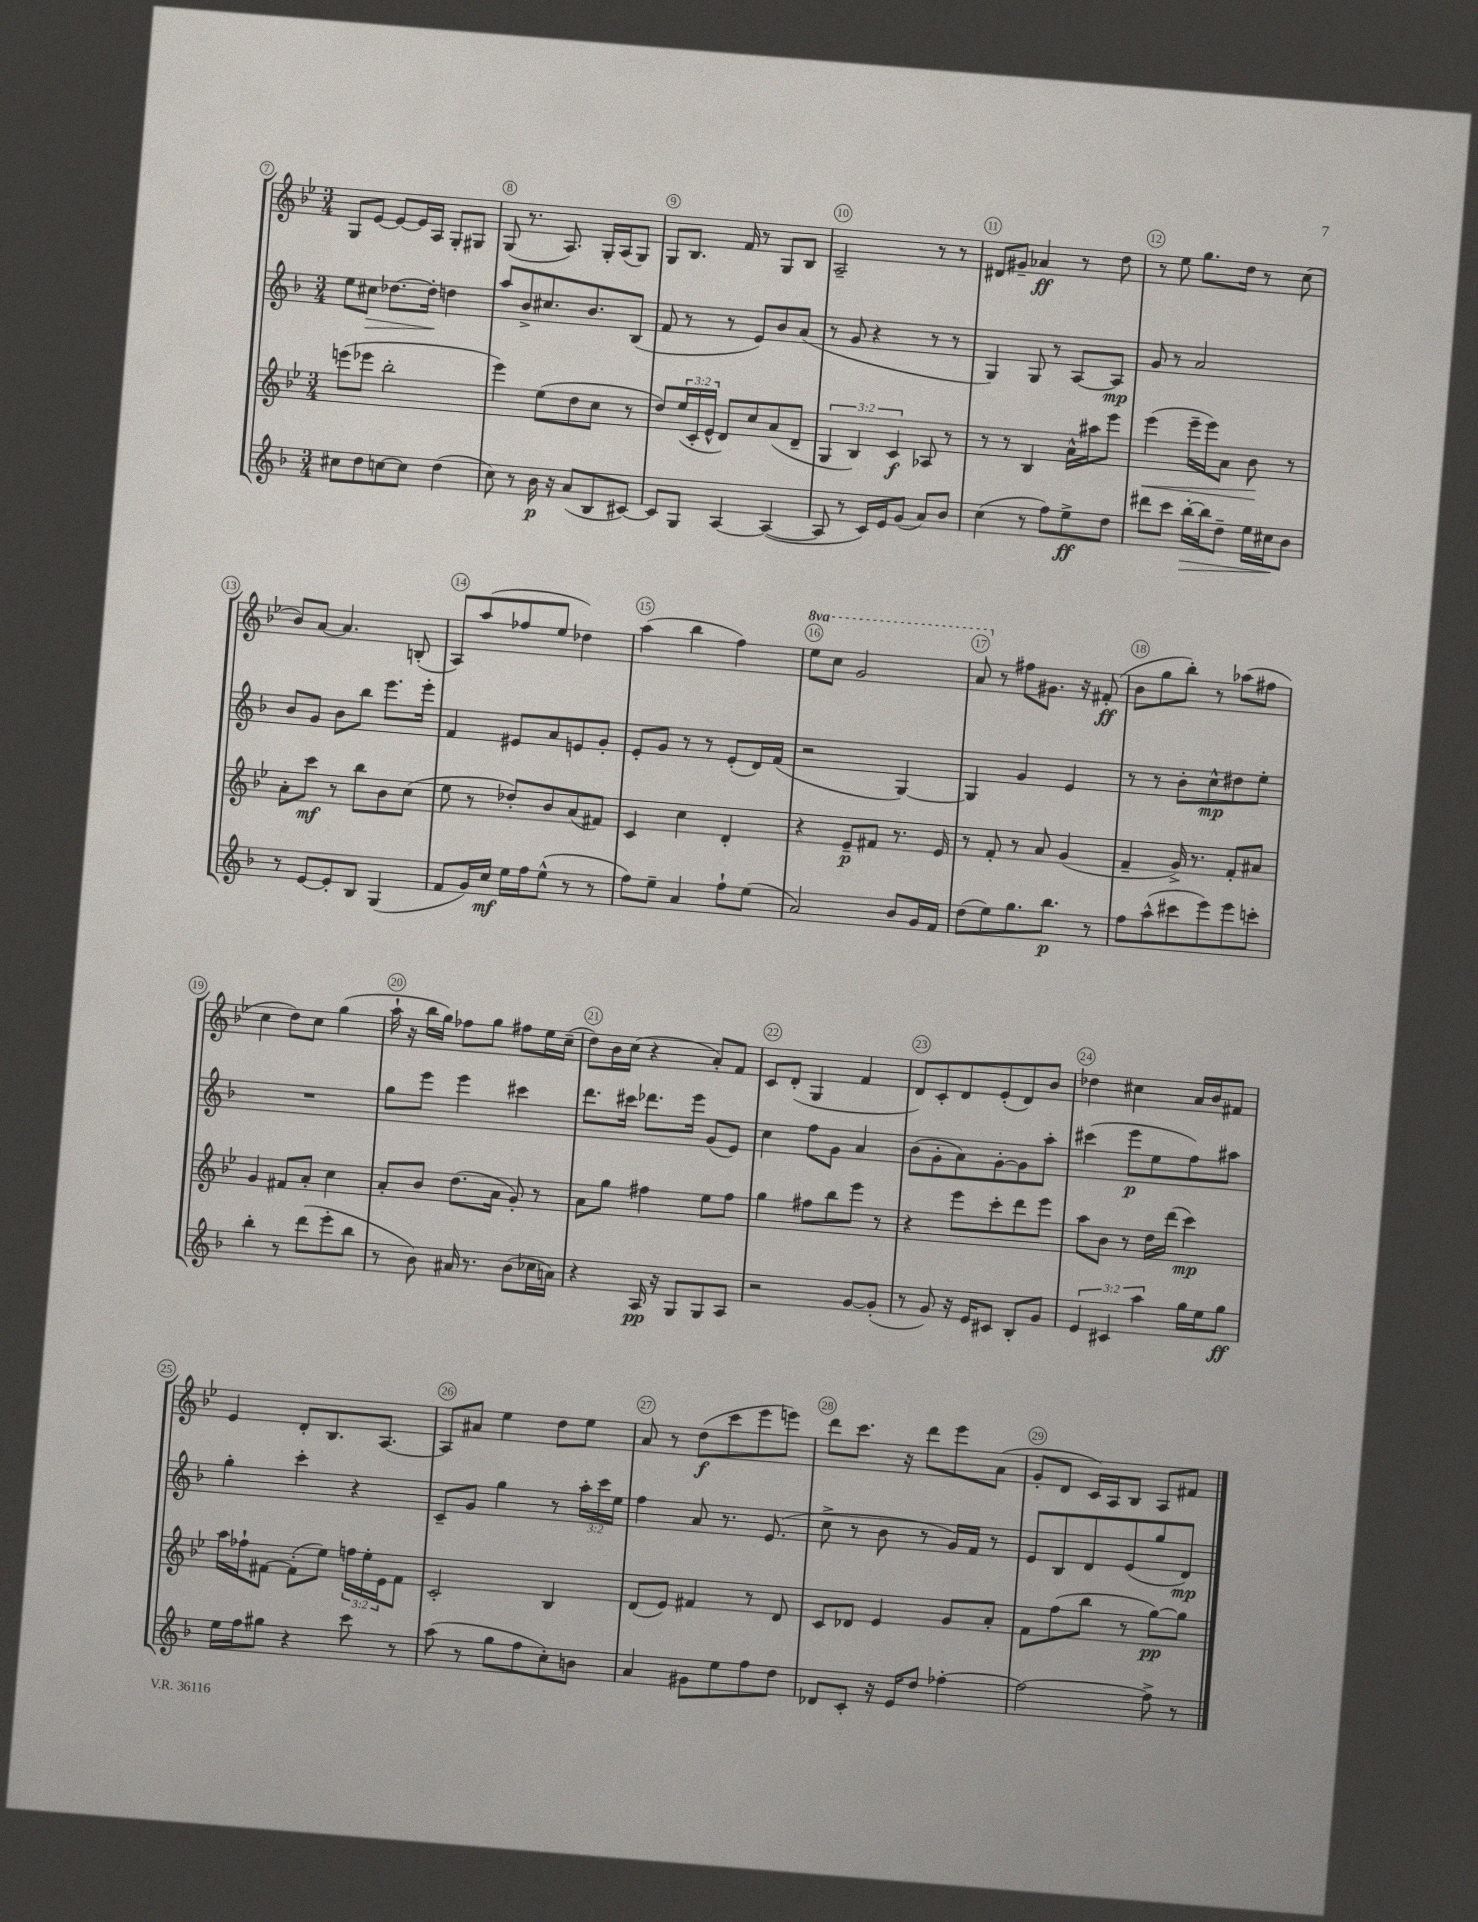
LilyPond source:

<<
\new StaffGroup <<
\new Staff = "s0" {
    \clef treble \key bes \major \numericTimeSignature \time 3/4 \set Staff.ottavationMarkups = #ottavation-simple-ordinals
    g8 ees'8~ ees'8~ ees'16 a16 g8-. gis8 |
    g8( r8. a8.) g16-. a16( g8) |
    g8 bes8. f'16 r8 g8 bes8 |
    a2-- r8 r8 |
    dis'8 gis'8-- aes'4\ff r8 d''8 |
    r8 ees''8 g''8. d''16 r8 c''8( |
    bes'8) a'8~ a'4. b8-.( |
    a8) a''8( fes''8 ees''8 des''4) |
    a''4( bes''4 f''4) |
    \ottava #1 ees'''8 c'''8 g''2 |
    a''8 \ottava #0 r8 fis''8 gis'8. r16 fis'8-.\ff( |
    bes'8 g''8 bes''8-.) r8 aes''8( fis''8 |
    c''4 d''8) c''8 g''4( |
    a''16-! r16 bes''16 g''16) fes''8 g''8 fis''8 ees''16 c''16--( |
    d''8) bes'16 c''16( r4 a'8-.) f'8 |
    c'8 d'8-.( g4 f'4 |
    d'8) c'8-. d'8 ees'8-.( d'8) bes'8 |
    des''4 cis''4 a'16 bes'16 fis'8 |
    ees'4 d'8-. bes8. a8.~ |
    a8 ais'8 ees''4 d''8 ees''8 |
    a'8 r8 d''8\f( c'''8 ees'''8 e'''8) |
    d'''8 c'''8. r16 d'''8 ees'''8 a'8( |
    g'8-. d'8 c'16) a16 bes8 a8 fis'8 \bar "|." |
}
\new Staff = "s1" {
    \clef treble \key f \major \numericTimeSignature \time 3/4 \override Staff.TupletNumber.text = #tuplet-number::calc-fraction-text
    e''8 cis''8\> des''8.~ des''16-.\! d''4 |
    a''8 bes'8-> cis''8. bes'8. bes8( |
    f'8 r8 r8 e'8) bes'8 a'8( |
    r8 g'8 r4 r8 r8 |
    g4) g8 r8 a8~ a8\mp |
    g'8 r8 a'2 |
    bes'8 g'8 bes'8 bes''8 e'''8. e'''16-. |
    f'4 eis'8 a'8 e'8 g'8-. |
    e'8-. g'8 r8 r8 e'8-.( d'16) f'16( |
    r2 g4~) |
    g4 g'4 e'4 |
    r8 r8 bes'8-. c''8-^\mp dis''8 e''8-. |
    R2. |
    g''8 e'''8 e'''4 cis'''4 |
    d'''8. cis'''16 des'''8. e'''16 g'8( e'8) |
    c''4 f''8 g'8 a'4 |
    bes'8( g'8-. a'8) g'8~-. g'8 a''8-. |
    cis'''4( e'''8\p e''8 f''8) ais''8 |
    g''4-. c'''4-. r4 |
    c'8-- g'8 g''4 r8 \tuplet 3/2 { a''16-. c'''16 e''16 } |
    f''4 a'8 r8. e'8.( |
    c''8-> r8 bes'8 r8 g'16) f'16 r8 |
    e'8 bes8 d'8 e'8( g''8 d'8\mp) \bar "|." |
}
\new Staff = "s2" {
    \clef treble \key bes \major \numericTimeSignature \time 3/4 \override Staff.TupletNumber.text = #tuplet-number::calc-fraction-text
    e'''8( ees'''8 bes''2-. |
    ees'''4) ees''8( d''8 c''8 r8 |
    d''8) \tuplet 3/2 { ees''16( c'16-. ees'16-^ } d'8) c''8 a'8( d'8-- |
    \tuplet 3/2 { g4 bes4) c'4\f } aes8 r8 |
    r8 r8 bes4 a'16-^ ais''16 ees'''8 |
    ees'''4\<( ees'''16-- ees'''16) a'8 bes'8\! r8 |
    a'8-. c'''8\mf r8 bes''8 bes'8 c''8( |
    ees''8 r8 des''8-.) bes'8 a'8( fis'8) |
    c'4 c''4 d'4-. |
    r4 ees'8--\p fis'8 r8. ees'16 |
    r8 f'8-. r8 a'8 g'4( |
    f'4-- g'16->) r8. f'8-. ais'8 |
    g'4 fis'8 a'8-. c''4 |
    a'8-. bes'8 d''8.( a'16 g'8-.) r8 |
    a'8 g''8 fis''4 ees''8 fis''8 |
    g''4 fis''8 bes''8 ees'''8 r8 |
    r4 ees'''8 c'''8-. d'''8 ees'''8 |
    a''8 bes'8 r8 d''16 d'''16( c'''4\mp) |
    a''16 fes''16-! fis'8~ fis'8-.( ees''8) \tuplet 3/2 { f''16 ees''16-. ees'16 } fis'8 |
    c'2-. bes4 |
    d'8( ees'8) fis'4 r8 d'8 |
    c'8 des'8 ees'4 g'8 a'8-. |
    f'8 f''8( bes''8 r8 g''8~\pp) g''8 \bar "|." |
}
\new Staff = "s3" {
    \clef treble \key f \major \numericTimeSignature \time 3/4 \override Staff.TupletNumber.text = #tuplet-number::calc-fraction-text
    cis''8 d''8 c''8~ c''8 d''4( |
    c''8) r8 bes'16\p r16 a'8( bes8 cis'8~) |
    cis'8 g8 a4~ a4~( |
    a8 r8 c'16) e'16 g'8( a'8) bes'8 |
    c''4( r8 f''8) e''8->\ff d''8 |
    dis'''8 c'''8 bes''16~-.\> bes''16 d''8-- e''16 cis''16\! bes'8 |
    r8 e'8~ e'8-. bes8 g4( |
    f'8 g'16) c''16\mf e''16 f''16 e''8-^( r8 r8 |
    f''8) e''8-- a'4 f''8-! e''8( |
    a'2) bes'8 g'16 f'16 |
    d''8( e''8) g''8. bes''8.\p r8 |
    f''8 a''8-^( cis'''8 e'''8) e'''8 c'''8-. |
    bes''4-. r8 d'''8( e'''8-. bes''8 |
    r8 bes'8) ais'16 r8. bes'8( ces''16 a'16) |
    r4 a16\pp r16 g8 g8 a8 |
    r2 g'8~ g'8-.( |
    r8 g'8) r16 e'16 cis'8 bes8-. g'8 |
    \tuplet 3/2 { e'4 cis'4 a''4 } g''16 e''16 g''8\ff |
    e''16 f''16 gis''8 r4 c'''8 r8 |
    a''8( r8 g''8 f''8 c''8-.) b'8 |
    a'4 gis'8 e''8 f''8 d''8 |
    des'8 c'8-. r16 e'16 d''8 fes''4~-. |
    fes''2~ fes''8-> r8 \bar "|." |
}
>>
>>
\layout { \context { \Score currentBarNumber = #7 \override BarNumber.break-visibility = ##(#f #t #t) barNumberVisibility = #all-bar-numbers-visible \override BarNumber.stencil = #(make-stencil-circler 0.1 0.3 ly:text-interface::print) } }
